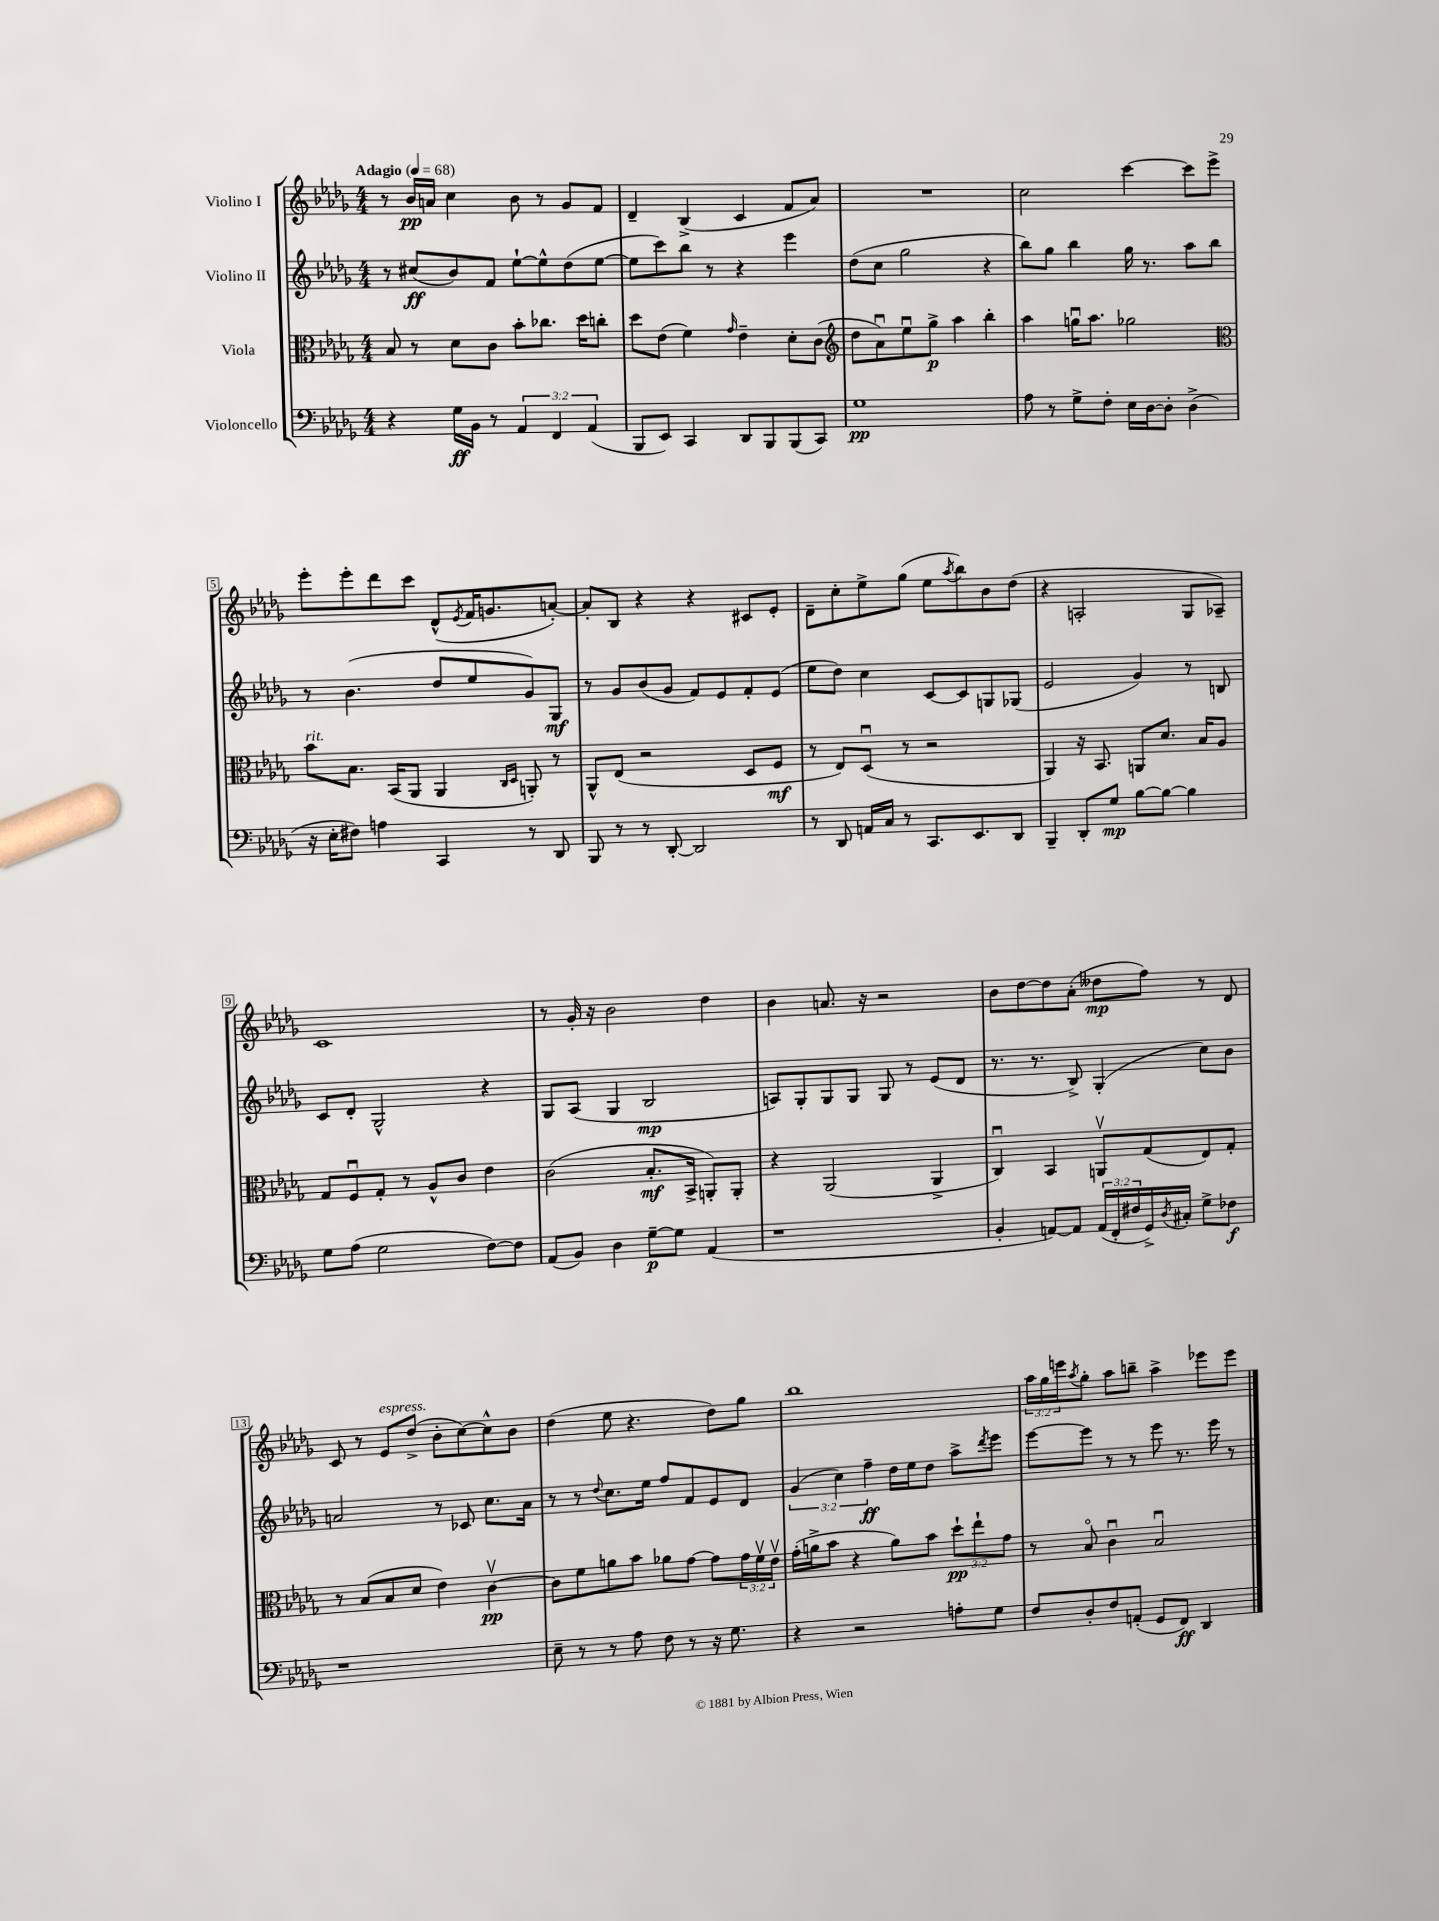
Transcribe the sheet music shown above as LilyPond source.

<<
\new StaffGroup <<
\new Staff = "s0" \with { instrumentName = "Violino I" } {
    \clef treble \key des \major \numericTimeSignature \time 4/4 \override Staff.TupletNumber.text = #tuplet-number::calc-fraction-text \tempo "Adagio" 4 = 68
    r8 bes'16\pp a'16 c''4 bes'8 r8 ges'8 f'8 |
    des'4-- bes4->( c'4 f'8 aes'8) |
    R1 |
    c''2 c'''4~ c'''8 ees'''8-> |
    ees'''8-. ees'''8-. des'''8 c'''8 des'8-^( \acciaccatura { ees'8 } f'16 g'8. a'8~-.) |
    a'8-. bes8 r4 r4 cis'8 ees'8-. |
    des'8-- c''8-. ees''8-> ges''8( ees''8 \acciaccatura { aes''8 } bes''8) bes'8 des''8( |
    r4 a2-. ges8 aes8--) |
    c'1 |
    r8 ges'16-. r16 bes'2 des''4 |
    bes'4 a'8. r16 r2 |
    bes'8 des''8~ des''8 aes'8-.( deses''8\mp f''8) r8 des'8 |
    c'8 r8 ees'8^\markup { \italic "espress." } des''8->( bes'8-. c''8~) c''8-^ bes'8 |
    des''4( ees''8 r4. des''8) ges''8 |
    bes''1 |
    \tuplet 3/2 { aes''16 ges''16 e'''16 } \acciaccatura { aes''8 } ges''8-. aes''8 b''8-- aes''4-> ees'''8 ees'''8 \bar "|." |
}
\new Staff = "s1" \with { instrumentName = "Violino II" } {
    \clef treble \key des \major \numericTimeSignature \time 4/4 \override Staff.TupletNumber.text = #tuplet-number::calc-fraction-text
    r8 cis''8\ff( bes'8) f'8 ees''8~-! ees''8-^ des''8( ees''8~ |
    ees''8 c'''8) bes''8 r8 r4 ees'''4 |
    des''8( c''8 ges''2 r4 |
    bes''8) ges''8 bes''4 ges''16 r8. aes''8 bes''8 |
    r8 bes'4.( des''8 ees''8 ges'8) ges8\mf |
    r8 ges'8 bes'8( ges'8 f'8) ees'8 f'8-. ees'8( |
    ees''8 des''8) c''4 c'8~ c'8 g8 ges8( |
    ees'2 ges'4) r8 b8 |
    c'8 des'8-. ges2-^ r4 |
    ges8 aes8( ges4 bes2\mp |
    a8) ges8-. ges8 ges8 ges8 r8 ees'8( des'8 |
    r8. r8. bes8->) ges4-.( c''8) bes'8 |
    a'2 r8 ces'8 c''8. a'16 |
    r8 r8 \appoggiatura { des''8 } c''8. ees''16 f''8 f'8 ees'8 des'8 |
    \tuplet 3/2 { ges'4( c''4) f''4--\ff } des''16 ees''16 des''8 aes''8-> \acciaccatura { des'''8 } ees'''8 |
    ees'''8~ ees'''8 r8 r8 ees'''8 r8. ees'''16 r8 \bar "|." |
}
\new Staff = "s2" \with { instrumentName = "Viola" } {
    \clef alto \key des \major \numericTimeSignature \time 4/4 \override Staff.TupletNumber.text = #tuplet-number::calc-fraction-text
    bes8 r8 des'8 c'8 bes'8-. ces''8. des''16 c''8-. |
    des''8 ees'8( f'4) \grace { ges'16 } ees'4-- des'8-. c'8( |
    \clef treble des''8 aes'8\downbow) ees''8\downbow ges''8->\p aes''4 bes''4-. |
    aes''4 g''16\downbow aes''8. ges''2 |
    \clef alto bes'8^\markup { \italic "rit." } bes8. bes,16( aes,8 aes,4 \grace { c16 des16 } a,8-.) r8 |
    aes,8-^ ees8( r2 des8 f8\mf |
    r8 ees8) des8\downbow( r8 r2 |
    aes,4) r16 bes,8. a,8 des'8. bes16 aes8 |
    ges8 f8\downbow ges8-. r8 aes8-^ c'8 ees'4 |
    c'2( bes8.-.\mf bes,16-> a,8-.) a,8-. |
    r4 aes,2( aes,4-> |
    c4\downbow) bes,4 a,8\upbow ges8( ees8) ges8-. |
    r8 bes8( bes8 des'8 ees'4) c'4~\upbow\pp |
    c'8 f'8 a'8 bes'8 aes'8 ges'8~ ges'8 \tuplet 3/2 { ges'16 f'16\upbow ees'16\upbow } |
    ges'16-.( a'16-> bes'8 r4 a'8) bes'8 \tuplet 3/2 { des''8-!\pp ees''8-! ges'8 } |
    r8 bes8\flageolet c'4\downbow bes2\downbow \bar "|." |
}
\new Staff = "s3" \with { instrumentName = "Violoncello" } {
    \clef bass \key des \major \numericTimeSignature \time 4/4 \override Staff.TupletNumber.text = #tuplet-number::calc-fraction-text
    r4 ges16\ff bes,16 r8 \tuplet 3/2 { aes,4 f,4 aes,4( } |
    bes,,8 ees,8) c,4 des,8 bes,,8 bes,,8( c,8) |
    ges1\pp |
    aes8 r8 ges8-> f8-. ees16 des16~ des8-. des4->( |
    r16 ees16-. fis8) a4 c,4 r8 des,8 |
    bes,,8 r8 r8 des,8~-. des,2 |
    r8 des,8 a,16 c16 r8 c,8. ees,8. des,8 |
    bes,,4-- des,8-. ges8\mp bes8~ bes8~ bes4 |
    ges8 aes8( ges2 f8~) f8 |
    aes,8( bes,8) des4 ges8~--\p ges8 aes,4( |
    r1 |
    bes,4-. a,8~) a,8 \tuplet 3/2 { a,16( f,16-. fis16 } ges,16->) \acciaccatura { des8 } cis16-. ges8-> fes8\f |
    r1 |
    ees8-- r8 r8 aes8 f8 r8 r16 ges8. |
    r4 r2 a8-. ges8 |
    f8 des8-. f8 a,8-.( ges,8 f,8\ff) des,4 \bar "|." |
}
>>
>>
\layout { \context { \Score \override BarNumber.stencil = #(make-stencil-boxer 0.1 0.3 ly:text-interface::print) } }
